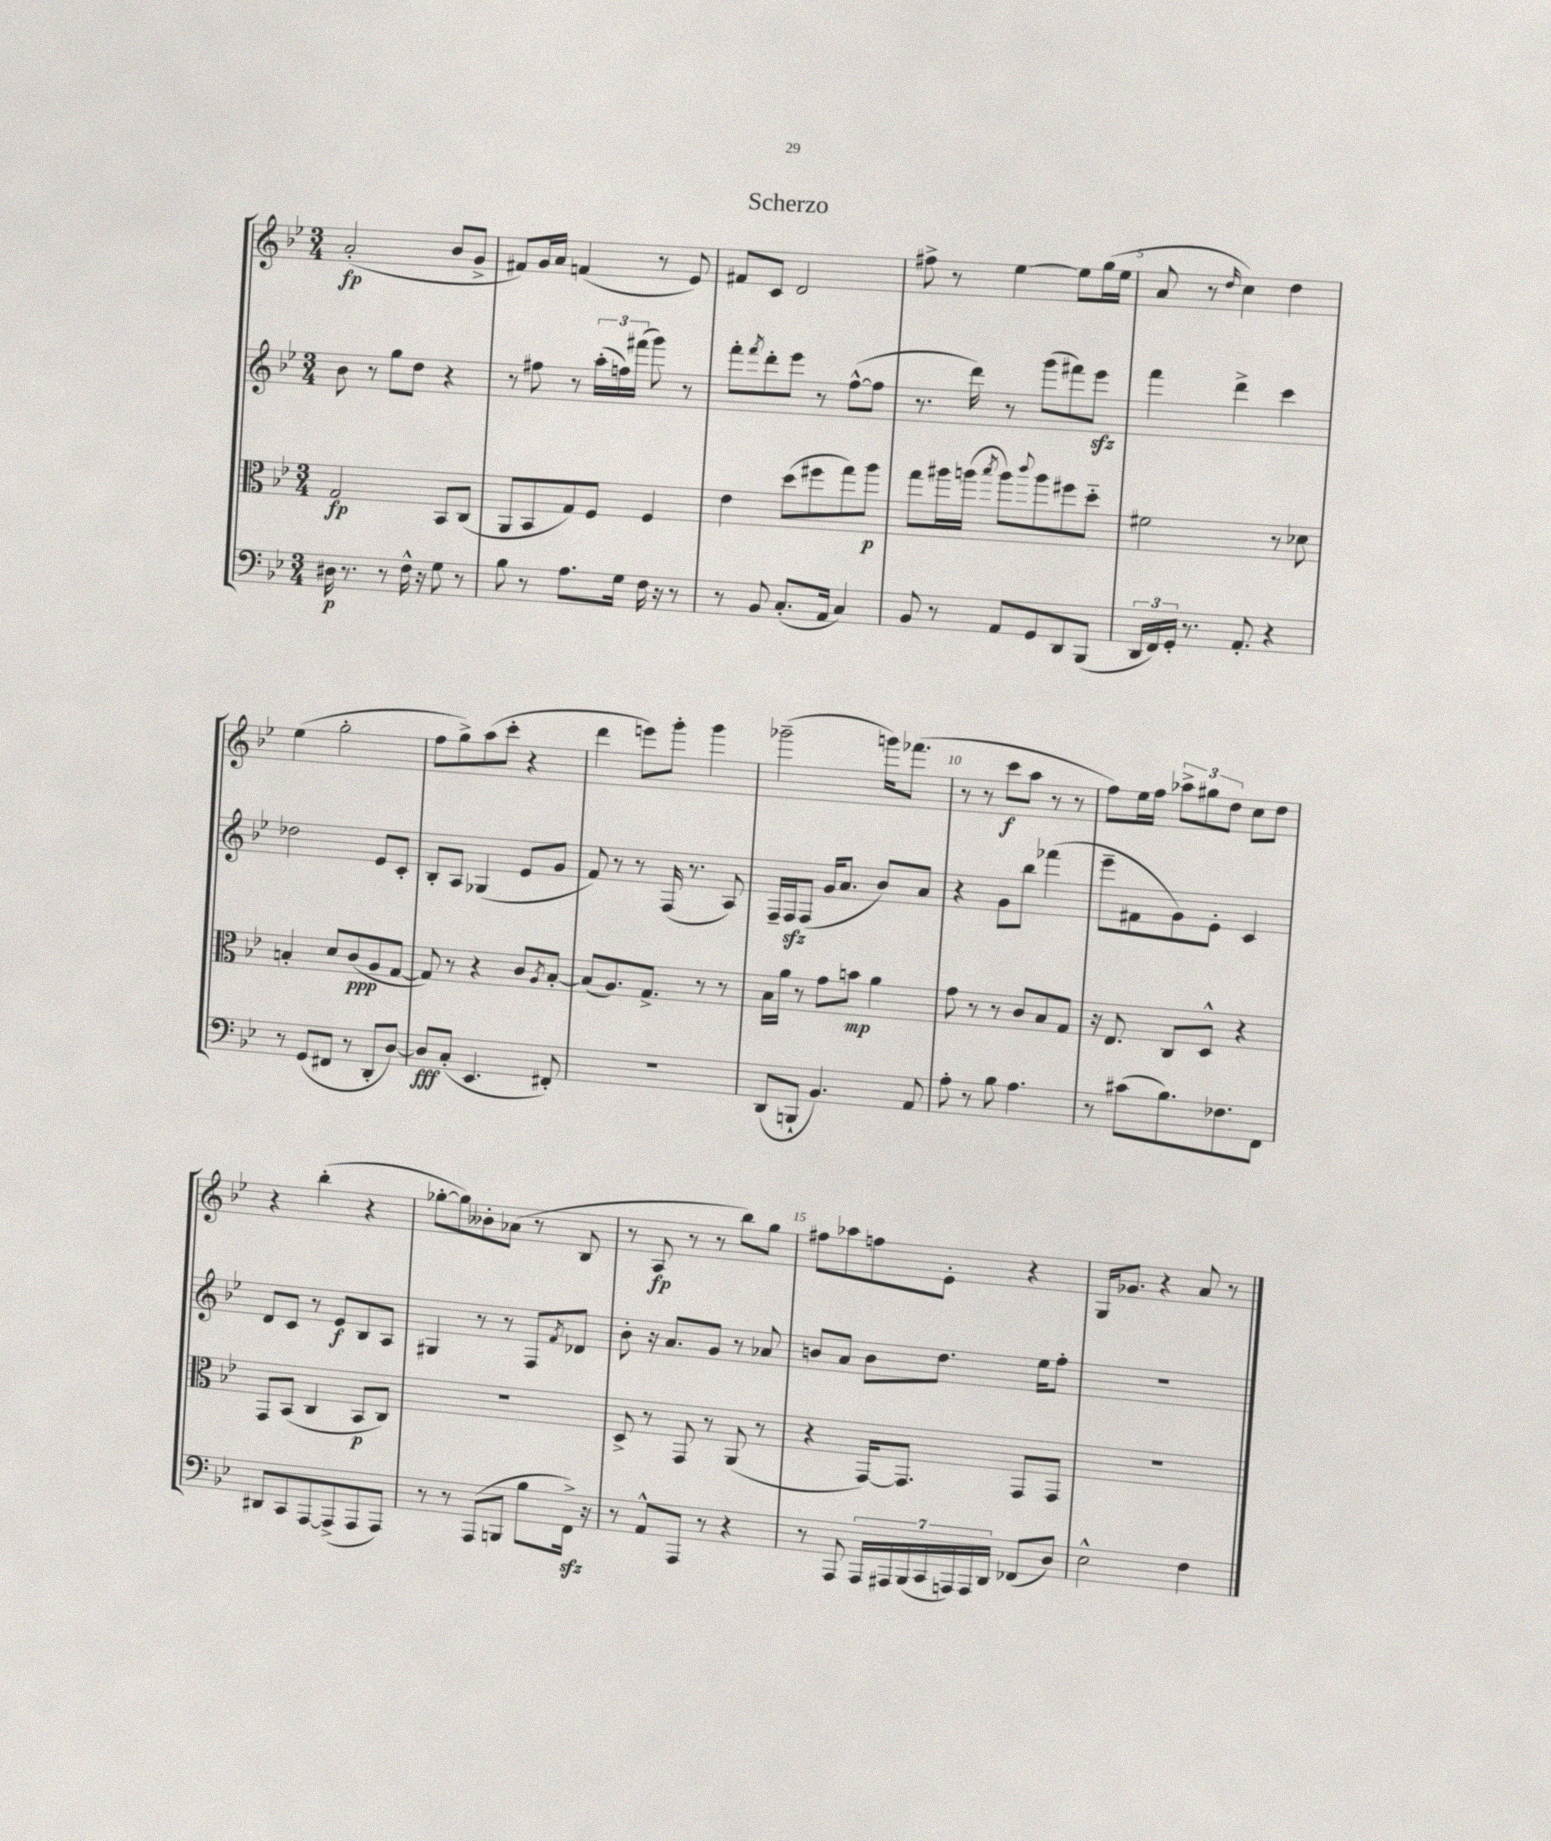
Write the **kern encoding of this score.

**kern	**kern	**kern	**kern
*staff4	*staff3	*staff2	*staff1
*clefF4	*clefC3	*clefG2	*clefG2
*k[b-e-]	*k[b-e-]	*k[b-e-]	*k[b-e-]
*M3/4	*M3/4	*M3/4	*M3/4
16D#\	2G/	8b-\	(2a'/
8.r	.	.	.
.	.	8r	.
8r	.	8gg\L	.
16F^^\	.	8dd\J	.
16r	.	.	.
8G\	8BB-/L	4r	8b-/L
8r	(8C/J	.	8g^/J
=	=	=	=
8B-\	8AA/L	8r	8f#/L)
8r	8BB-/	8ff#\	16g/L
.	.	.	16a/JJ
8.A\L	8G/)	8r	(4f/
.	8F/J	(24aa'\LL	.
.	.	24ff\)	.
16G\Jk	.	.	.
.	.	(24fff#\JJ	.
16F\	4F/	8ggg\)	8r
16r	.	.	.
8r	.	8r	8e-/)
=	=	=	=
8r	4e-\	8fff'\L	8f#/L
.	.	8qfff/	.
8BB-/	.	8ddd'\	8c/J
(8.C'/L	(8dd\L	8eee-\J	2d/
.	8ff#\	8r	.
16AA/Jk	.	.	.
4C/)	8gg\)	([8ff^^\L	.
.	8aa\J	8ff\]J	.
=	=	=	=
8BB-/	8gg\L	8.r	8ff#^\
8r	16aa#\L	.	8r
.	(16aa\JJ	16ddd\)	.
.	8qbb-/	.	.
8AA/L	8aa\L)	8r	[4ee-\
.	8qqccc/	.	.
8GG/	8aa\	(8ggg\L	.
8DD/	8ff#\	8fff#\)	8ee-\]L
(8BBB-/J	8dd'~\J	8eee-\J	(16gg\L
.	.	.	16ee-\JJ
=	=	=	=
24DD/LL	2f#\	4fff\	8a/
24FF/)	.	.	.
24GG'/JJ	.	.	.
8.r	.	.	8r
.	.	.	16qqdd/
.	.	4ddd^\	4cc\)
8.AA'/	.	.	.
4r	8r	4ccc\	4dd\
.	8d-\	.	.
=	=	=	=
8r	4B'/	2dd-\	(4ee-\
(8GG/L	.	.	.
8FF#/J	8d/L	.	2gg'\
8r	(8c/	.	.
8DD'/L	8A/	8e-/L	.
[8D/J)	[8G/J	8c'/J	.
=	=	=	=
8D/]L	8G/])	8B-'/L	8ff\L
(8C'/J	8r	8A/J	8gg^\)
4.EE-/	4r	(4G-/	(8aa\
.	.	.	8ccc'\J
.	8c/L	8e-/L	4r
.	8qA/	.	.
8FF#'/)	[8B-'/J	8g/J	.
=	=	=	=
2.r	(8B-/]L	8f/)	4ddd\
.	8.A/)	8r	.
.	.	8r	8eee\L)
.	8.G^/J	.	.
.	.	(16F/	8ggg'\J
.	.	8.r	.
.	8r	.	4ggg\
.	8r	8A/)	.
=	=	=	=
(8DD/L	16B-\LL	16F~/LL	(2ggg-~\
.	16a\JJ	16F/J	.
8BBB`/J	8r	(8F/J	.
4.BB-/)	8g\L	16g/LK	.
.	.	8.a/J	.
.	8b\J	.	.
.	4a\	8b-/L)	16ggg\LK)
.	.	.	(8.fff-\J
8AA/	.	8a/J	.
=	=	=	=
8A'\	8g\	4r	8r
8r	8r	.	8r
8B-\	8r	8g\L	8ccc\L
4.A\	8c/L	8bb-\J	8aa\J
.	8B-/	(4fff-\	8r
.	8G/J	.	8r
=	=	=	=
8r	16r	8eee-~\L	8ff\L)
.	8.E-/	.	.
(8c#\L	.	8f#\	16ee-\L
.	.	.	16ff\JJ
8.B-\)	8C/L	8g\)	12aa-^\L
.	.	.	12gg#\
.	8D^^/J	8e-'\J	.
.	.	.	12dd\J
8.F-\	.	.	.
.	4r	4c/	8cc\L
8FF\J	.	.	8dd\J
=	=	=	=
8DD#/L	8GG/L	8d/L	4r
8CC/	(8BB-/J	8c/J	.
[8AAA/	4C/	8r	(4bb-'\
(8AAA^/]	.	8e-/L	.
8AAA/	8BB-/L	8B-/	4r
8AAA/J)	8C/J)	8A/J	.
=	=	=	=
8r	2.r	4G#/	[8gg-'\L
8r	.	.	8gg-\])
(8AAA/L	.	8r	8b--'\
8BBB/J	.	8r	(8a-\J
8B-\L	.	8F/L	8r
.	.	8qf/	.
16FF^\Jk)	.	8d-/J	8B-/
16r	.	.	.
=	=	=	=
8r	8D^/	8b-'\	8r
8AA^^/L	8r	16r	8A/
.	.	8.a/L	.
8AAA/J	8GG/	.	8r
8r	8r	8g/J	8r
4r	(8AA/	8r	8bb-\L)
.	8r	8a-/	8gg\J
=	=	=	=
8r	4r	8b/L	8ff#\L
8AAA/	.	8a/J	8aa-\
28AAA/LL	[16GG/LK)	8b\L	8ff\
28AAA#/	.	.	.
.	8.GG/]J	.	.
(28BBB-/	.	.	.
28CC/	.	.	.
.	.	8.dd\J	8e-'\J
28AAA/)	.	.	.
28AAA/	.	.	.
28DD/JJ	.	.	.
(8FF-/L	8GG/L	.	4r
.	.	16ee-\LK	.
8D/J)	8GG/J	8ff'\J	.
=	=	=	=
2E-^^\	2.r	2.r	16G/LK
.	.	.	8.g-/J
.	.	.	4r
4F\	.	.	8a/
.	.	.	8r
==	==	==	==
*-	*-	*-	*-
